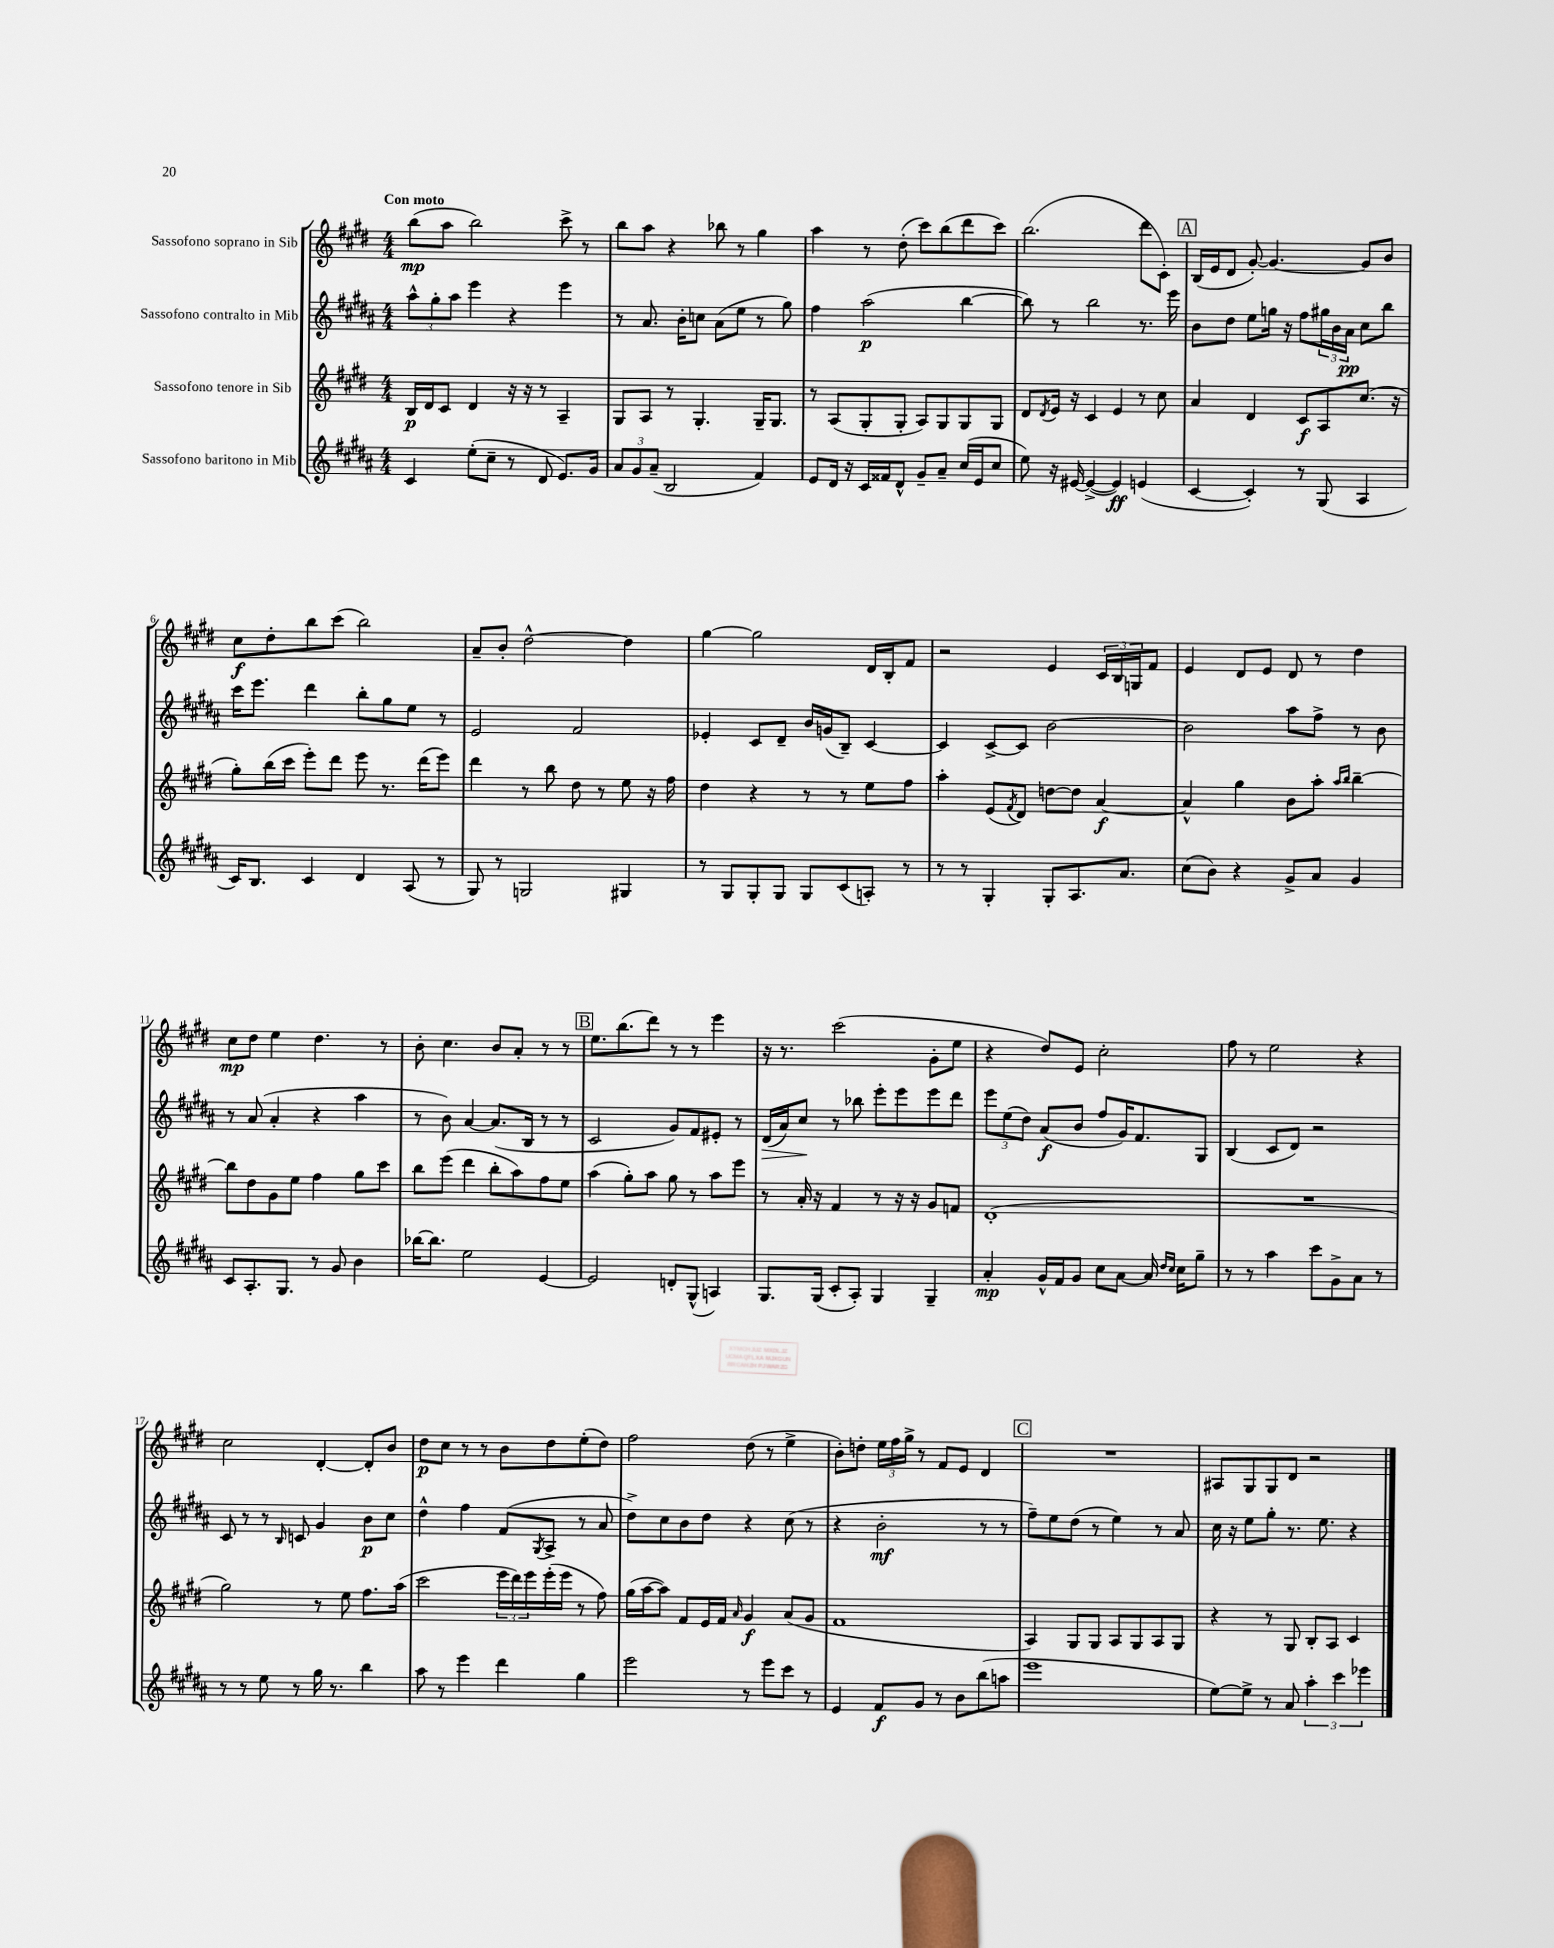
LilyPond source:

<<
\new StaffGroup <<
\new Staff = "s0" \with { instrumentName = "Sassofono soprano in Sib" } {
    \clef treble \key e \major \numericTimeSignature \time 4/4 \tempo "Con moto"
    b''8\mp( a''8 b''2) cis'''8-> r8 |
    b''8 a''8 r4 bes''8 r8 gis''4 |
    a''4 r8 dis''8-.( cis'''8) b''8( dis'''8 cis'''8) |
    b''2.( dis'''8 cis'8-.) |
    \mark \markup { \box "A" } b16( e'16 dis'8 gis'8~-.) gis'4.~ gis'8 b'8 |
    cis''8\f dis''8-. b''8 cis'''8( b''2) |
    a'8-- b'8-. dis''2~-^ dis''4 |
    gis''4~ gis''2 dis'16 b16-. fis'8 |
    r2 e'4 \tuplet 3/2 { cis'16 b16 g16 } fis'8 |
    e'4 dis'8 e'8 dis'8 r8 dis''4 |
    cis''8\mp dis''8 e''4 dis''4. r8 |
    b'8-. cis''4. b'8 a'8-. r8 r8 |
    \mark \markup { \box "B" } e''8. b''8.( dis'''8) r8 r8 e'''4 |
    r16 r8. cis'''2( gis'8-. e''8 |
    r4 dis''8) e'8 cis''2-. |
    fis''8 r8 e''2 r4 |
    cis''2 dis'4~-. dis'8-. b'8 |
    dis''8\p cis''8 r8 r8 b'8 dis''8 e''8-.( dis''8) |
    fis''2 dis''8( r8 e''4-> |
    b'8-.) d''8-. \tuplet 3/2 { e''16 fis''16 gis''16-> } r8 fis'8 e'8 dis'4 |
    \mark \markup { \box "C" } R1 |
    ais8 gis8 gis8 dis'8 r2 \bar "|." |
}
\new Staff = "s1" \with { instrumentName = "Sassofono contralto in Mib" } {
    \clef treble \key b \major \numericTimeSignature \time 4/4
    \tuplet 3/2 { ais''8-^ gis''8-. ais''8 } e'''4 r4 e'''4 |
    r8 ais'8. b'16-. c''8 ais'8( e''8 r8 gis''8) |
    fis''4 ais''2\p( b''4~ |
    b''8) r8 b''2 r8. e'''16 |
    \mark \markup { \box "A" } b'8 dis''8 e''8 g''16 r16 fis''8 \tuplet 3/2 { gis''16 b'16 ais'16\pp } cis''8 b''8 |
    cis'''16 e'''8. dis'''4 b''8-. gis''8 e''8 r8 |
    e'2 fis'2 |
    ees'4-. cis'8 dis'8-- b'16 g'16( b8--) cis'4~ |
    cis'4 cis'8~-> cis'8 b'2~ |
    b'2 ais''8 fis''8-> r8 b'8 |
    r8 ais'8( ais'4-. r4 ais''4 |
    r8 b'8) ais'4~ ais'8.( b16 r8 r8 |
    \mark \markup { \box "B" } cis'2 gis'8) fis'8 eis'8-. r8 |
    dis'16\>( ais'16) cis''8\! r8 bes''8 e'''8-. e'''8 e'''8 dis'''8 |
    \tuplet 3/2 { e'''8 e''8( dis''8) } ais'8\f( b'8 fis''8 gis'16) fis'8. gis8 |
    b4( cis'8 dis'8) r2 |
    cis'8 r8 r8 \grace { b16 } c'8 gis'4 b'8\p cis''8 |
    dis''4-^ fis''4 fis'8( \acciaccatura { gis8 } ais8-> r8 ais'8 |
    dis''8->) cis''8 b'8 dis''8 r4 cis''8( r8 |
    r4 b'2-.\mf r8 r8 |
    \mark \markup { \box "C" } fis''8--) e''8 dis''8( r8 e''4) r8 ais'8 |
    cis''16 r16 e''8 gis''8-. r8. e''8. r4 \bar "|." |
}
\new Staff = "s2" \with { instrumentName = "Sassofono tenore in Sib" } {
    \clef treble \key e \major \numericTimeSignature \time 4/4
    b16\p dis'16 cis'8 dis'4 r16 r16 r8 a4-- |
    gis8 a8 r8 gis4.-. gis16-- gis8. |
    r8 a8( gis8-. gis8-. a8) gis8 gis8 gis8 |
    dis'8 \acciaccatura { dis'8 } e'16 r16 cis'4 e'4 r8 cis''8 |
    \mark \markup { \box "A" } a'4 dis'4 cis'8\f a8 cis''8.( r16 |
    gis''8-.) b''16( cis'''16 e'''8-.) dis'''8 e'''8 r8. dis'''16( e'''8) |
    dis'''4 r8 b''8 dis''8 r8 e''8 r16 fis''16 |
    dis''4 r4 r8 r8 e''8 fis''8 |
    a''4-. e'8( \acciaccatura { fis'8 } dis'8) d''8~ d''8 a'4~\f |
    a'4-^ gis''4 b'8 a''8-. \grace { a''16 b''16 } b''4~-- |
    b''8 dis''8 gis'8 e''8 fis''4 gis''8 cis'''8 |
    b''8 e'''8( dis'''4 b''8-. a''8) fis''8 e''8 |
    \mark \markup { \box "B" } a''4( gis''8-.) a''8 gis''8 r8 a''8 e'''8 |
    r8 a'16-. r16 fis'4 r8 r16 r16 gis'8 f'8 |
    dis'1-.( |
    R1 |
    gis''2) r8 e''8 fis''8. a''16( |
    cis'''2 \tuplet 3/2 { e'''16 dis'''16) e'''16 } e'''16-.( e'''16 r8 fis''8) |
    gis''16( a''16~ a''8) fis'8 e'16 fis'16 \grace { a'16 } gis'4\f a'8( gis'8 |
    fis'1 |
    \mark \markup { \box "C" } a4) gis8 gis8 a8 gis8 a8 gis8 |
    r4 r8 gis8 b8-. a8 cis'4 \bar "|." |
}
\new Staff = "s3" \with { instrumentName = "Sassofono baritono in Mib" } {
    \clef treble \key b \major \numericTimeSignature \time 4/4
    cis'4 e''8-.( cis''8-- r8 dis'8 e'8.) gis'16 |
    \tuplet 3/2 { ais'8 gis'8 ais'8--( } b2 fis'4) |
    e'8 dis'16 r16 cis'16 fisis'16 dis'8-^ gis'8-- ais'8-- cis''16( e'16 cis''8 |
    e''8) r16 eis'16~ eis'4~->( eis'4\ff) e'4( |
    \mark \markup { \box "A" } cis'4~ cis'4-.) r8 gis8( ais4 |
    cis'16) b8. cis'4 dis'4 ais8( r8 |
    gis8) r8 g2 gis4 |
    r8 gis8 gis8-. gis8 gis8 cis'8( a8-.) r8 |
    r8 r8 gis4-. gis8-. ais8. ais'8. |
    cis''8( b'8) r4 gis'8-> ais'8 gis'4 |
    cis'8 ais8.-. gis8. r8 gis'8 b'4 |
    bes''16~ bes''8. e''2 e'4~ |
    \mark \markup { \box "B" } e'2 d'8-. gis8-^( a4) |
    gis8. gis16( cis'8-. ais8-.) gis4 gis4-- |
    ais'4-.\mp gis'16-^ fis'16 gis'8 cis''8 ais'8~ ais'16 \grace { dis''16 cis''16 } cis''16 gis''8-- |
    r8 r8 ais''4 cis'''8 gis'8-> ais'8 r8 |
    r8 r8 e''8 r8 gis''16 r8. b''4 |
    ais''8 r8 e'''4 dis'''4 gis''4 |
    e'''2 r8 e'''8 cis'''8 r8 |
    e'4 fis'8\f gis'8 r8 b'8 b''8( a''8 |
    \mark \markup { \box "C" } e'''1 |
    e''8~) e''8-> r8 ais'8 \tuplet 3/2 { ais''4-. cis'''4 ees'''4 } \bar "|." |
}
>>
>>
